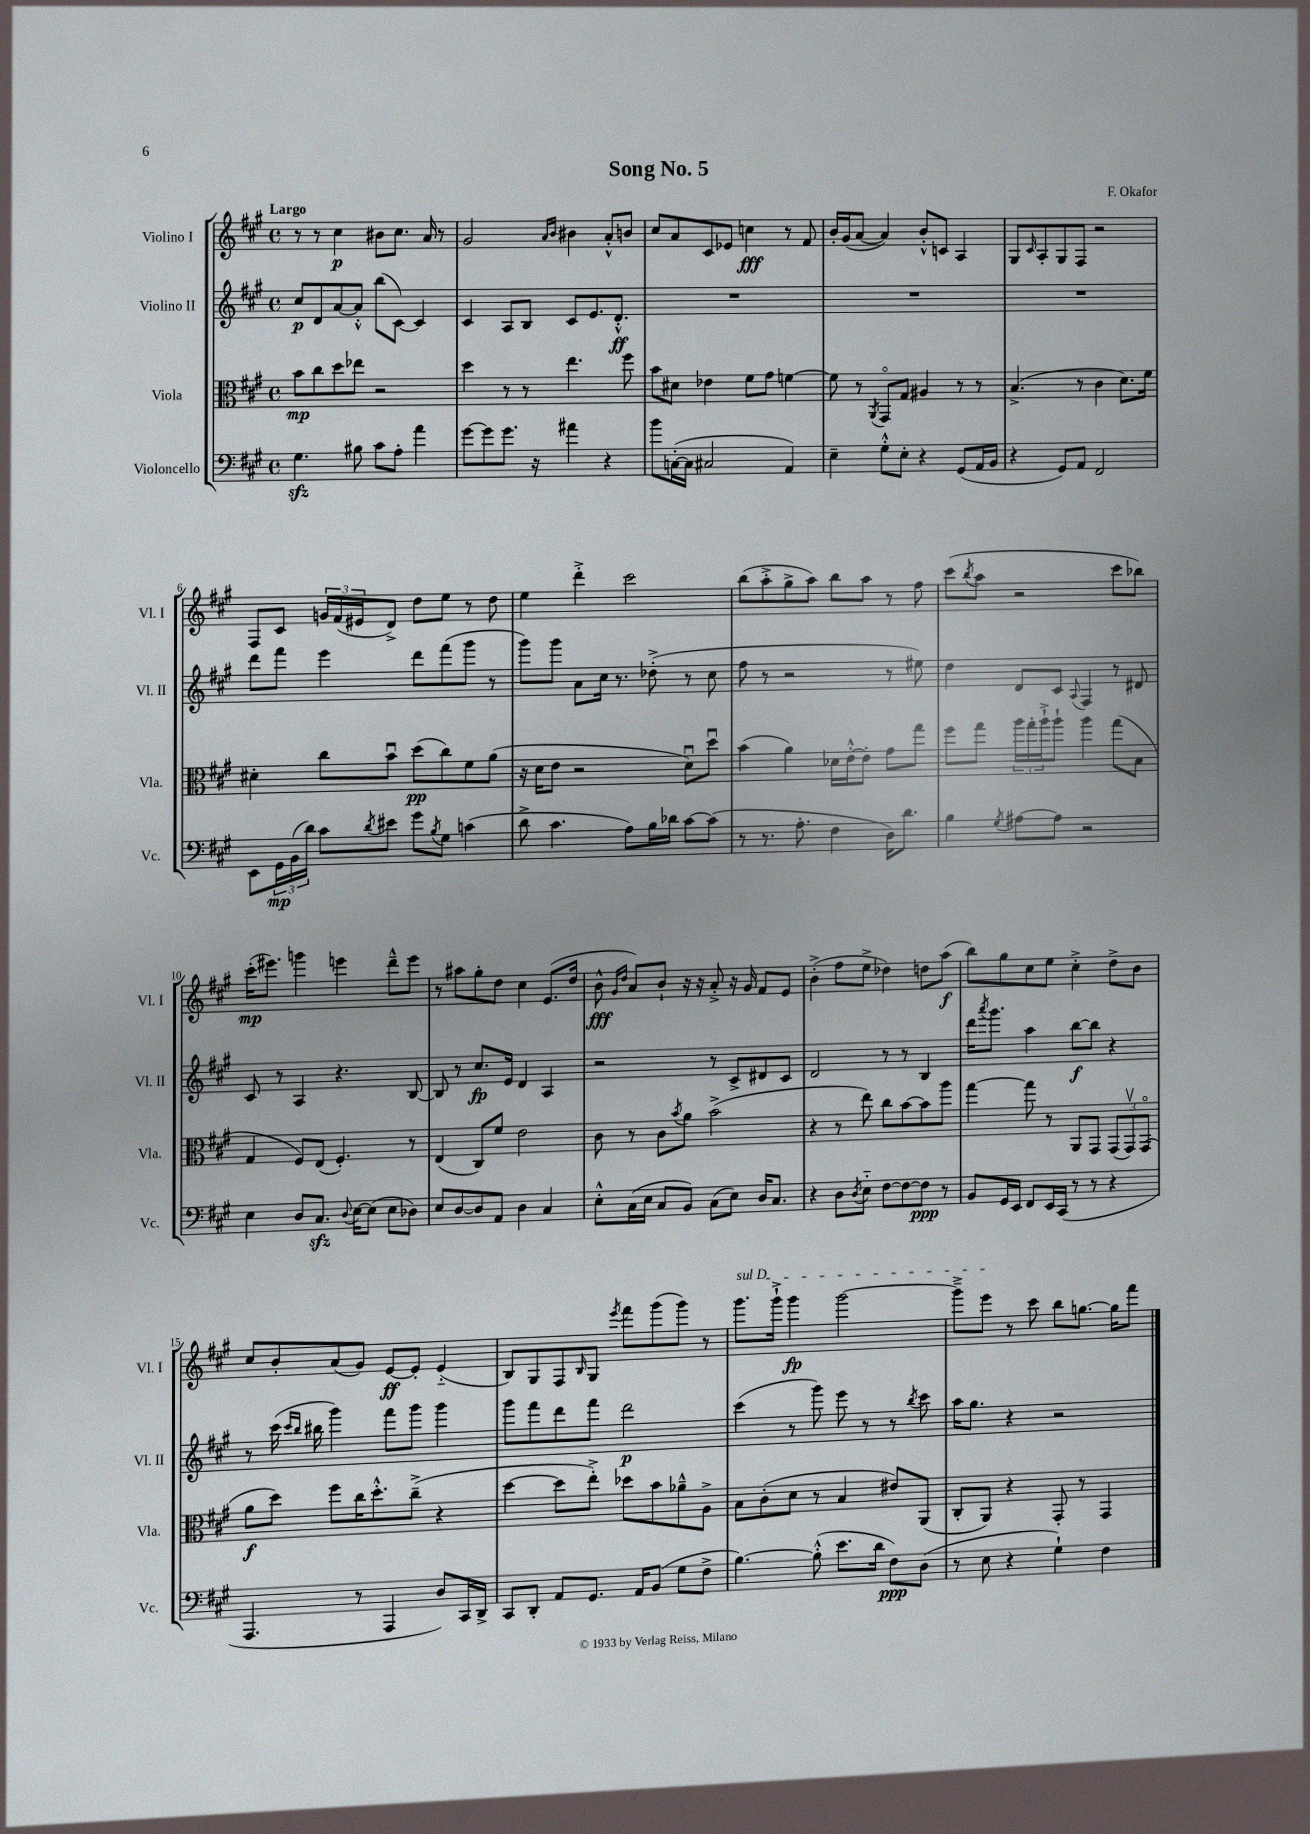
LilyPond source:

\header { title = "Song No. 5" composer = "F. Okafor" }
<<
\new StaffGroup <<
\new Staff = "s0" \with { instrumentName = "Violino I" shortInstrumentName = "Vl. I" } {
    \clef treble \key a \major \defaultTimeSignature \time 4/4 \tempo "Largo"
    r8 r8 cis''4\p bis'8 cis''8. a'16 r8 |
    gis'2 \grace { a'16 b'16 } bis'4 a'8-.-^ b'8 |
    cis''8 a'8 cis'8 ees'8 c''4\fff r8 fis'8 |
    b'16-. gis'16( a'8~ a'4) b'8-.-^ c'8 a4 |
    gis8 \grace { cis'16 } a8-. gis8 fis8 r2 |
    fis8 cis'8 \tuplet 3/2 { g'16 fis'16( eis'16 } d'8->) d''8 e''8 r8 d''8 |
    e''4 d'''4-.-> cis'''2 |
    b''8( a''8-.-> gis''8-> a''8) b''8 a''8 r8 fis''8 |
    cis'''8( \acciaccatura { b''8 } a''8 r2 cis'''8 bes''8) |
    cis'''16-.\mp( eis'''8.) g'''4 e'''4 d'''8---^ e'''8 |
    r8 ais''8 gis''8-. d''8 cis''4 e'8.( d''16 |
    b'8-^\fff \grace { gis'16 d''16 } a'8) b'8-! r16 r16 a'8-.-> r16 gis'16 fis'8 e'8 |
    b'4-.->( fis''8 e''8-> des''4) d''8 a''8\f( |
    b''8) gis''8 cis''8 e''8 cis''4-.-> d''8-> b'8 |
    cis''8 b'8-. a'8( gis'8) e'8~\ff e'8-. e'4-_( |
    b8) gis8 fis8 \grace { b16 } gis8 \acciaccatura { e'''8 } fis'''8 gis'''8( gis'''8) r8 |
    \once \override TextSpanner.bound-details.left.text = \markup { \italic "sul D" } gis'''8.\startTextSpan gis'''16-!-> gis'''4\fp gis'''2~ |
    gis'''8---> e'''8\stopTextSpan r8 cis'''8 b''8 g''8.~ g''16 fis'''8 \bar "|." |
}
\new Staff = "s1" \with { instrumentName = "Violino II" shortInstrumentName = "Vl. II" } {
    \clef treble \key a \major \defaultTimeSignature \time 4/4
    cis''8\p d'8 a'8~ a'8-.-^ b''8( cis'8~) cis'4 |
    cis'4 a8 b8 cis'8 e'8. d'8.-.-^\ff |
    R1 |
    R1 |
    R1 |
    d'''8 fis'''8 e'''4 d'''8 fis'''8( gis'''8 r8 |
    gis'''8) gis'''8 a'8 cis''16 r8. des''8-.->( r8 cis''8 |
    fis''8 r8 r2 r8 eis''8) |
    d''4 d'8 cis'8 \appoggiatura { a8 } fis4 r8 dis'8 |
    cis'8 r8 a4 r4. b8~ |
    b8 r8 cis''8.\fp e'16 d'4 a4 |
    r2 r8 cis'8-> dis'8 cis'8 |
    d'2 r8 r8 b4 |
    d'''16 \acciaccatura { a'''8 } gis'''8. a''4 b''8~\f b''8 r4 |
    r8 cis'''16( \grace { cis'''16 b''16 } bis''16 gis'''4) fis'''8 gis'''8 gis'''4 |
    gis'''8 fis'''8 d'''8 fis'''8 d'''2\p |
    cis'''4( r8 gis'''8) e'''8 r8 r8 \acciaccatura { b''8 } cis'''8 |
    a''16 gis''8. r4 r2 \bar "|." |
}
\new Staff = "s2" \with { instrumentName = "Viola" shortInstrumentName = "Vla." } {
    \clef alto \key a \major \defaultTimeSignature \time 4/4
    b'8\mp cis''8 d''8 ees''8 r2 |
    d''4 r8 r8 e''4. fis''8 |
    b'8 dis'8 ees'4 fis'8 gis'8 f'4~ |
    f'8 r8 \acciaccatura { a,8 } gis,8\flageolet gis8 ais4 r8 r8 |
    b4.->( r8 cis'4 d'8.) fis'16 |
    dis'4-. cis''8 b'8\downbow d''8\pp( cis''8) fis'8 a'8( |
    r16 d'16 e'8 r2 d'8\downbow) d''8\downbow |
    b'4( a'4) des'16 e'16~-.-^ e'8-. gis'8 gis''8 |
    fis''8 gis''8 \tuplet 3/2 { a''16 gis''16-. a''16-!-> } a''8-! a''4 gis''8( b8 |
    gis4 fis8) e8( fis4.-.) r8 |
    e4( cis8) fis'8 e'2 |
    cis'8 r8 cis'8 \acciaccatura { b'8 } a'8 b'2->( |
    r4 r8 e''8) cis''8 b'8~ b'8 a''8 |
    gis''4~ gis''8 r8 a,8 gis,8 \tuplet 3/2 { gis,8( gis,8\upbow) gis,8\flageolet( } |
    a'8\f d''8) fis''8 cis''16 d''8.-.-^ cis''8--->( r4 |
    d''4~ d''8 e''8-.->) des''8 b'8 aes'8---^ a8-> |
    b8 cis'8-.( d'8 r8 b4 eis'8) a,8( |
    cis8-. a,8) r4 gis,8-. r8 gis,4 \bar "|." |
}
\new Staff = "s3" \with { instrumentName = "Violoncello" shortInstrumentName = "Vc." } {
    \clef bass \key a \major \defaultTimeSignature \time 4/4
    gis4.\sfz bis8 cis'8 a8-. a'4 |
    gis'8~ gis'8 gis'8. r16 ais'4 r4 |
    b'8 c16~-.( c16 cis2 a,4) |
    e4-- gis8-.-^ e8-. r4 gis,8( a,16 b,16 |
    r4 gis,8) a,8 fis,2 |
    e,8 \tuplet 3/2 { gis,16\mp b,16( d'16) } cis'8 \acciaccatura { d'8 } eis'8 gis'8 \acciaccatura { b8 } gis8 c'4( |
    d'8-> cis'4. a8) b16 des'16 cis'8~ cis'8( |
    r8 r8. a8.-. fis4 d16) d'8. |
    b4 \acciaccatura { gis8 } ais8~ ais8 r2 |
    e4 d8 cis8.\sfz \appoggiatura { d8 } e16~ e8( e8 des8) |
    e8 d8~ d8 a,8 d4 cis4 |
    e8-.-^ cis16( e16 cis8 b,8) cis8( e8) d16 cis8. |
    r4 d8 \acciaccatura { d8 } e8-_ fis8~ fis8~ fis8\ppp r8 |
    b,8 gis,16 e,16 fis,8 e,16 cis,16( r8 r8 r4 |
    a,,4. r8 a,,4 d8) cis,16 d,16-> |
    cis,8 d,8-. a,8 gis,8. a,16 b,8( gis8 fis8-> |
    b4.~) b8-.-^( e'8. d'16 fis8\ppp) d8( |
    r8 e8 r4 gis4-!) fis4 \bar "|." |
}
>>
>>
